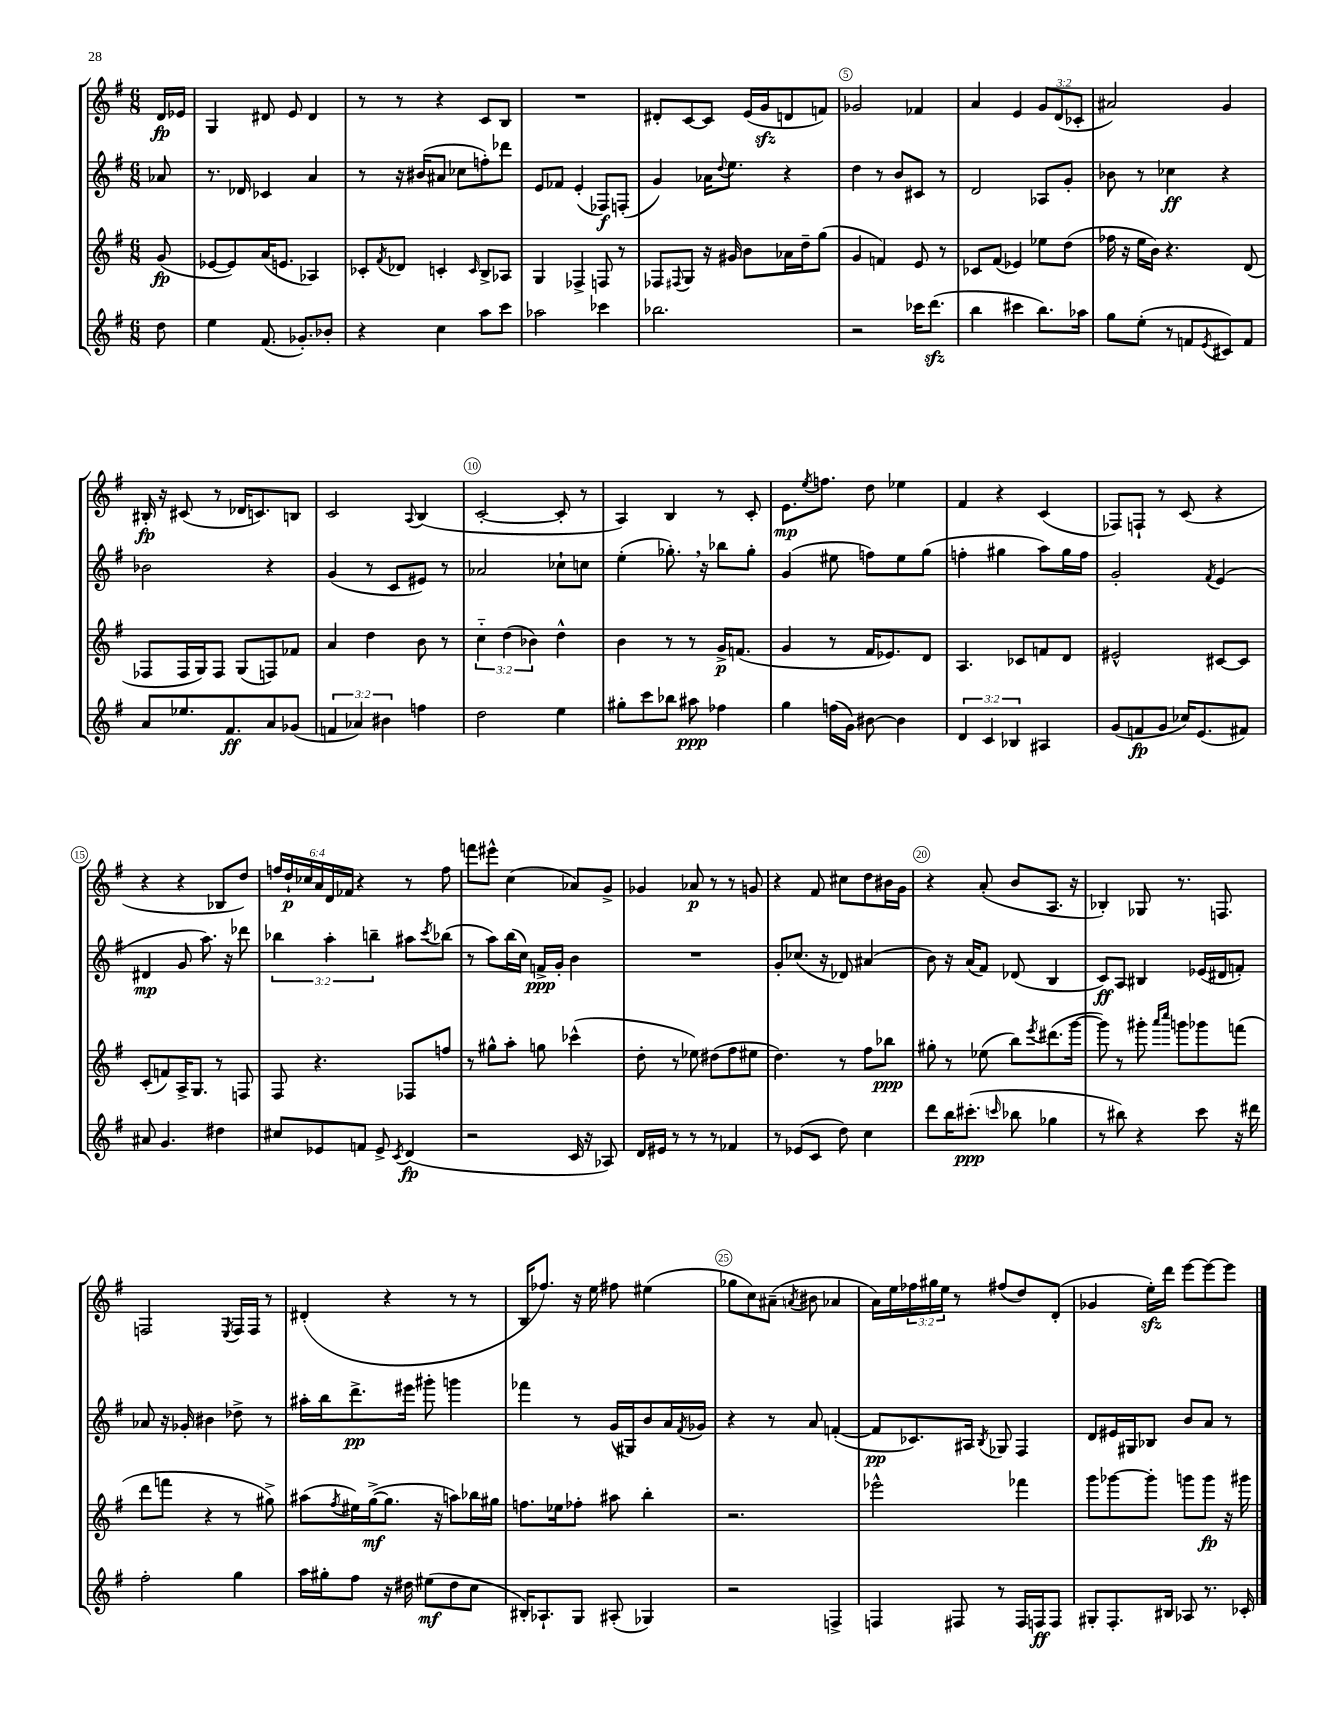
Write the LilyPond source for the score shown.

<<
\new StaffGroup <<
\new Staff = "s0" {
    \clef treble \key g \major \numericTimeSignature \time 6/8 \override Staff.TupletNumber.text = #tuplet-number::calc-fraction-text \partial 8
    d'16\fp ees'16 |
    g4 dis'8 e'8 dis'4 |
    r8 r8 r4 c'8 b8 |
    R2. |
    dis'8-. c'8~ c'8 e'16( g'16\sfz d'8 f'8) |
    ges'2 fes'4 |
    a'4 e'4 \tuplet 3/2 { g'8 d'8( ces'8-. } |
    ais'2) g'4 |
    bis16-.\fp r16 cis'8( r8 des'16 c'8.) b8 |
    c'2 \appoggiatura { a8 } b4( |
    c'2~-. c'8-. r8 |
    a4) b4 r8 c'8-. |
    e'8.\mp \acciaccatura { e''8 } f''8. d''8 ees''4 |
    fis'4 r4 c'4( |
    fes8) f8-! r8 c'8( r4 |
    r4 r4 bes8 d''8) |
    \tuplet 6/4 { f''16 d''16-!\p ces''16 a'16 d'16 fes'16 } r4 r8 f''8 |
    f'''8 eis'''8-^ c''4( aes'8) g'8-> |
    ges'4 aes'8\p r8 r8 g'8 |
    r4 fis'8 cis''8 d''8 bis'16 g'16 |
    r4 a'8-.( b'8 a8. r16 |
    bes4-.) ges8 r8. f8. |
    f2 \acciaccatura { e8 } f16 f16 r8 |
    dis'4-.( r4 r8 r8 |
    b16 fes''8.) r16 e''16 fis''8 eis''4( |
    ges''8 c''8) ais'8--( \acciaccatura { a'8 } bis'8 aes'4 |
    a'16) e''16 \tuplet 3/2 { fes''16 gis''16 e''16 } r8 fis''8( d''8) d'8-.( |
    ges'4 e''16-.\sfz) d'''16 e'''8~ e'''8~ e'''8 \bar "|." |
}
\new Staff = "s1" {
    \clef treble \key g \major \numericTimeSignature \time 6/8 \override Staff.TupletNumber.text = #tuplet-number::calc-fraction-text \partial 8
    aes'8 |
    r8. des'16 ces'4 a'4 |
    r8 r16 bis'16( ais'8 ces''8 f''8-.) des'''8 |
    e'8 fes'8 e'4-.( fes8\f) f8-.( |
    g'4) aes'16 \appoggiatura { d''8 } e''8. r4 |
    d''4 r8 b'8 cis'8 r8 |
    d'2 aes8 g'8-. |
    bes'8 r8 ces''4\ff r4 |
    bes'2 r4 |
    g'4( r8 c'8 eis'8) r8 |
    aes'2 ces''8-! c''8 |
    e''4-.( ges''8.-.) \breathe r16 bes''8 ges''8-. |
    g'4( eis''8 f''8) eis''8 g''8( |
    f''4-. gis''4 a''8) gis''16 f''16 |
    g'2-. \acciaccatura { fis'8 } e'4( |
    dis'4\mp g'8 a''8.) r16 des'''8 |
    \tuplet 3/2 { bes''4 a''4-. b''4-- } ais''8 \acciaccatura { c'''8 } bes''8( |
    r8 a''8) b''16( c''16) f'16->\ppp g'16-. b'4 |
    R2. |
    g'8-. ces''8.( r16 des'8) ais'4( |
    b'8) r16 a'16( fis'8) des'8( b4 |
    c'8\ff) a8 bis4 ees'16( dis'16 f'8-.) |
    aes'8 r16 ges'16-. bis'4 des''8-> r8 |
    ais''16-. b''16 d'''8.->\pp eis'''16 gis'''8-. g'''4 |
    fes'''4 r8 g'16( gis16) b'8 a'16 \acciaccatura { fis'8 } ges'16 |
    r4 r8 a'8 f'4~-.( |
    f'8\pp ces'8.) ais16 \acciaccatura { b8 } ges8 fis4 |
    d'8 eis'16 gis16 bes8 b'8 a'8 r8 \bar "|." |
}
\new Staff = "s2" {
    \clef treble \key g \major \numericTimeSignature \time 6/8 \override Staff.TupletNumber.text = #tuplet-number::calc-fraction-text \partial 8
    g'8\fp( |
    ees'8~ ees'8) a'16( e'8. aes4) |
    ces'8-. \acciaccatura { fis'8 } des'8 c'4-. \grace { c'16 } b8-> aes8 |
    g4 fes4-> f8 r8 |
    fes8 \appoggiatura { fis8 } g8 r16 gis'16 b'8 aes'16 d''16-- g''8( |
    g'4 f'4) e'8 r8 |
    ces'8 fis'8( ees'4) ees''8 d''8( |
    fes''16 r16 e''16 b'16) r4. d'8( |
    fes8 fes16 g16) fes8 g8( f8) fes'8 |
    a'4 d''4 b'8 r8 |
    \tuplet 3/2 { c''4-_ d''4( bes'4) } d''4-^ |
    b'4 r8 r8 g'16->\p f'8.( |
    g'4 r8 fis'16 ees'8.) d'8 |
    a4. ces'8 f'8 d'8 |
    eis'2-^ cis'8~ cis'8 |
    c'8-.( f'8) a16-> g8. r8 f8 |
    fis8 r4. fes8 f''8 |
    r8 gis''8-^ a''8-. g''8 ces'''4-^( |
    d''8-. r8 ees''8) dis''8( fis''8 eis''8 |
    d''4.) r8 fis''8 bes''8\ppp |
    gis''8-. r8 ees''8( b''8) \acciaccatura { e'''8 } dis'''8.( g'''16~ |
    g'''8) r8 gis'''8-. \grace { a'''16 c''''16 } g'''8 ges'''8 f'''8( |
    d'''8 f'''8 r4 r8 gis''8->) |
    ais''8( \acciaccatura { fis''8 } eis''16) g''16~->\mf( g''8. r16 a''8) bes''16 gis''16 |
    f''8. ees''16 fes''8-. ais''8 b''4-. |
    r2. |
    ees'''2-^ fes'''4 |
    g'''8 ges'''8~ ges'''8-. g'''8 g'''8\fp r16 gis'''16 \bar "|." |
}
\new Staff = "s3" {
    \clef treble \key g \major \numericTimeSignature \time 6/8 \override Staff.TupletNumber.text = #tuplet-number::calc-fraction-text \partial 8
    d''8 |
    e''4 fis'8.( ges'8.-.) bes'8-. |
    r4 c''4 a''8 c'''8 |
    aes''2 ces'''4 |
    bes''2. |
    r2 ces'''16 d'''8.\sfz( |
    b''4 cis'''4 b''8.) aes''16 |
    g''8 e''8-.( r8 f'8 \acciaccatura { e'8 } cis'8) f'8 |
    a'8 ees''8. fis'8.\ff a'8 ges'8( |
    \tuplet 3/2 { f'4 aes'4) bis'4 } f''4 |
    d''2 e''4 |
    gis''8-. c'''8 bes''8 ais''8\ppp fes''4 |
    g''4 f''16( g'16) bis'8~ bis'4 |
    \tuplet 3/2 { d'4 c'4 bes4 } ais4 |
    g'8( f'8\fp g'8 ces''16) e'8.( fis'8) |
    ais'8 g'4. dis''4 |
    cis''8 ees'8 f'8 ees'8-> \acciaccatura { c'8 } d'4\fp( |
    r2 c'16 r16 aes8) |
    d'16 eis'16 r8 r8 r8 fes'4 |
    r8 ees'8( c'8 d''8) c''4 |
    d'''8 b''16 cis'''8.-.\ppp( \grace { c'''16 } bes''8 ges''4 |
    r8 bis''8) r4 c'''8 r16 dis'''16 |
    fis''2-. g''4 |
    a''16 gis''16-. fis''8 r16 dis''16 eis''8\mf( dis''8 c''8 |
    bis16-.) aes8.-! g8 ais8-.( ges4) |
    r2 f4-> |
    f4 fis8 r8 fis16 f16\ff f8 |
    gis8-. fis8.-. bis16 aes8 r8. ces'16-. \bar "|." |
}
>>
>>
\layout { \context { \Score \override BarNumber.break-visibility = ##(#f #t #t) barNumberVisibility = #(every-nth-bar-number-visible 5) \override BarNumber.stencil = #(make-stencil-circler 0.1 0.3 ly:text-interface::print) } }
